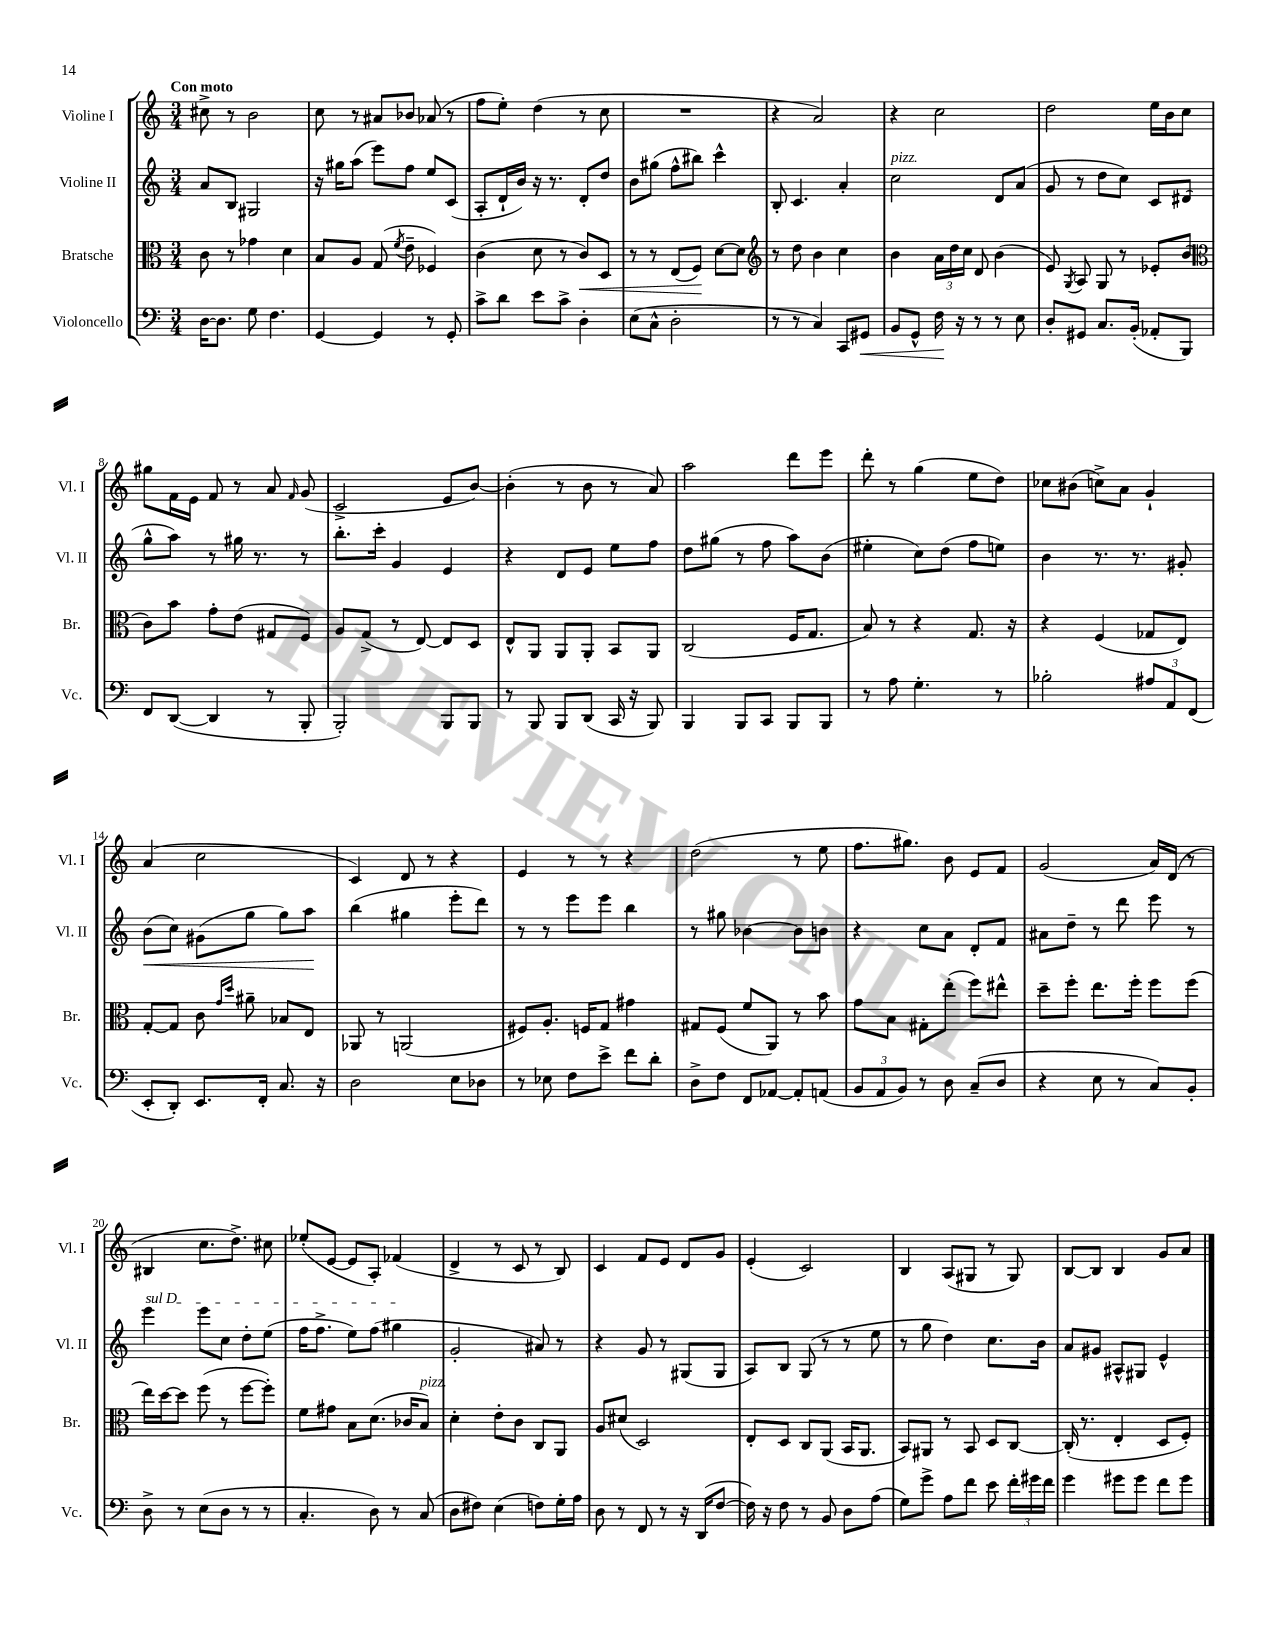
<<
\new StaffGroup <<
\new Staff = "s0" \with { instrumentName = "Violine I" shortInstrumentName = "Vl. I" } {
    \clef treble \key c \major \numericTimeSignature \time 3/4 \tempo "Con moto"
    \autoBeamOff cis''8-> r8 b'2 |
    c''8 r8 ais'8[ bes'8] aes'8( r8 |
    f''8[ e''8]-.) d''4( r8 c''8 |
    R2. |
    r4 a'2) |
    r4 c''2 |
    d''2 e''16[ b'16 c''8] |
    gis''8[ f'16 e'16] f'8 r8 a'8 \grace { f'16 } g'8( |
    c'2-> e'8[ b'8]~) |
    b'4-.( r8 b'8 r8 a'8) |
    a''2 d'''8[ e'''8] |
    d'''8-. r8 g''4( e''8[ d''8]) |
    ces''8[ bis'8]( c''8[->) a'8] g'4-! |
    a'4( c''2 |
    c'4) d'8 r8 r4 |
    e'4 r8 r8 r4 |
    d''2( r8 e''8 |
    f''8.[ gis''8.]) b'8 e'8[ f'8] |
    g'2( a'16[) d'16]( r8 |
    bis4 c''8.[ d''8.]->) cis''8 |
    ees''8[-.( e'8]~ e'8[ a8]-.) fes'4( |
    d'4-> r8 c'8 r8 b8) |
    c'4 f'8[ e'8] d'8[ g'8] |
    e'4-.( c'2) |
    b4 a8[( gis8] r8 gis8) |
    b8[~ b8] b4 g'8[ a'8] \bar "|." |
}
\new Staff = "s1" \with { instrumentName = "Violine II" shortInstrumentName = "Vl. II" } {
    \clef treble \key c \major \numericTimeSignature \time 3/4
    \autoBeamOff a'8[ b8] gis2 |
    r16 gis''16[ a''8]( e'''8[) f''8] e''8[ c'8]( |
    a8[-. d'16-! b'16]) r16 r8. d'8[-. d''8] |
    b'8[ gis''8]( f''8[-^ bis''8]) c'''4-^ |
    b8-. c'4. a'4-. |
    c''2^\markup { \italic "pizz." } d'8[ a'8]( |
    g'8 r8 d''8[ c''8]) c'8[ dis'8]( |
    g''8[-^ a''8]) r8 gis''16 r8. r8 |
    b''8.[-. c'''16]-. g'4 e'4 |
    r4 d'8[ e'8] e''8[ f''8] |
    d''8[ gis''8]( r8 f''8 a''8[) b'8]( |
    eis''4-. c''8[) d''8]( f''8[ e''8]) |
    b'4 r8. r8. gis'8-. |
    b'8[\<( c''8]) gis'8[( g''8] g''8[) a''8]\! |
    b''4( gis''4 e'''8[-. d'''8]) |
    r8 r8 e'''8[ e'''8] b''4 |
    r8 gis''8 bes'4~ bes'8[ b'8] |
    r4 c''8[ a'8] d'8[-. f'8] |
    ais'8[ d''8]-- r8 d'''8 e'''8 r8 |
    \once \override TextSpanner.bound-details.left.text = \markup { \italic "sul D" } e'''4\startTextSpan e'''8[ c''8] d''8[-. e''8]( |
    f''16[ f''8.]-> e''8[) f''8]( gis''4\stopTextSpan |
    g'2-. ais'8) r8 |
    r4 g'8 r8 gis8[( gis8] |
    a8[) b8] g8( r8 r8 e''8 |
    r8 g''8 d''4) c''8.[ b'16] |
    a'8[ gis'8] ais8[-^ gis8] e'4-^ \bar "|." |
}
\new Staff = "s2" \with { instrumentName = "Bratsche" shortInstrumentName = "Br." } {
    \clef alto \key c \major \numericTimeSignature \time 3/4
    \autoBeamOff c'8 r8 ges'4 d'4 |
    b8[ a8] g8( \acciaccatura { f'8 } e'8-- fes4) |
    c'4( d'8 r8 c'8[\<) d8] |
    r8 r8 e8[( f8]\!) d'8[~ d'8] |
    \clef treble r8 d''8 b'4 c''4 |
    b'4 \tuplet 3/2 { a'16[ d''16 c''16] } d'8 b'4( |
    e'8) \acciaccatura { g8 } a8 g8 r8 ees'8[-. b'8]( |
    \clef alto c'8[) b'8] g'8[-. e'8]( gis8[ f8]) |
    a8[ g8]->( r8 e8~) e8[ d8] |
    e8[-^ a,8] a,8[ a,8]-. b,8[ a,8] |
    c2( f16[ g8.] |
    b8) r8 r4 g8. r16 |
    r4 f4( ges8[ e8]) |
    g8[~-. g8] c'8 \grace { g'16[ d''16] } ais'8-- bes8[ e8] |
    aes,8 r8 a,2( |
    fis8[) a8.]-. f16[ g8] gis'4 |
    gis8[ f8]( f'8[ a,8]) r8 b'8 |
    g'8[ b8] gis8[-. e''8]-.( f''8[) eis''8]-^ |
    d''8[-- f''8]-. e''8.[ f''16]-. f''8[ f''8]( |
    e''16[) d''16~ d''8] f''8( r8 f''8[~ f''8]-.) |
    f'8[ gis'8] b8[ d'8.]( ces'16[ b8]^\markup { \italic "pizz." }) |
    d'4-. e'8[-. c'8] c8[ a,8] |
    a8[ dis'8]( d2) |
    e8[-. d8] c8[ a,8]( b,16[ a,8.] |
    b,8[) ais,8] r8 b,8 d8[ c8]~ |
    c16-.( r8. e4-. d8[ f8]-.) \bar "|." |
}
\new Staff = "s3" \with { instrumentName = "Violoncello" shortInstrumentName = "Vc." } {
    \clef bass \key c \major \numericTimeSignature \time 3/4
    \autoBeamOff d16[~ d8.] g8 f4. |
    g,4~ g,4 r8 g,8-. |
    c'8[-> d'8] e'8[ c'8]-> d4-. |
    e8[( c8]-^ d2-. |
    r8 r8 c4) c,8[ gis,8]\< |
    b,8[ g,8]-^ f16\! r16 r8 r8 e8 |
    d8[-. gis,8] c8.[ b,16]-.( aes,8[-. b,,8]) |
    f,8[ d,8]~( d,4 r8 b,,8-. |
    b,,2-.) b,,8[ b,,8] |
    r8 b,,8 b,,8[ d,8]( c,16 r16 b,,8) |
    b,,4 b,,8[ c,8] b,,8[ b,,8] |
    r8 a8 g4.-. r8 |
    bes2-. \tuplet 3/2 { ais8[ a,8 f,8]( } |
    e,8[-. d,8]-.) e,8.[ f,16]-. c8. r16 |
    d2 e8[ des8] |
    r8 ees8 f8[ e'8]-> f'8[ d'8]-. |
    d8[-> f8] f,8[ aes,8]~ aes,8[-. a,8]( |
    \tuplet 3/2 { b,8[ a,8 b,8]) } r8 d8 c8[--( d8] |
    r4 e8 r8 c8[) b,8]-. |
    d8-> r8 e8[( d8] r8 r8 |
    c4.-. d8) r8 c8( |
    d8[ fis8]) e4( f8[) g16-. a16] |
    d8 r8 f,8 r8 r16 d,16[( f8]~ |
    f16) r16 f8 r8 b,8 d8[ a8]( |
    g8[) g'8]-> a8[ f'8] e'8 \tuplet 3/2 { f'16[-. gis'16 f'16] } |
    g'4 gis'8[ gis'8] f'8[ gis'8] \bar "|." |
}
>>
>>
